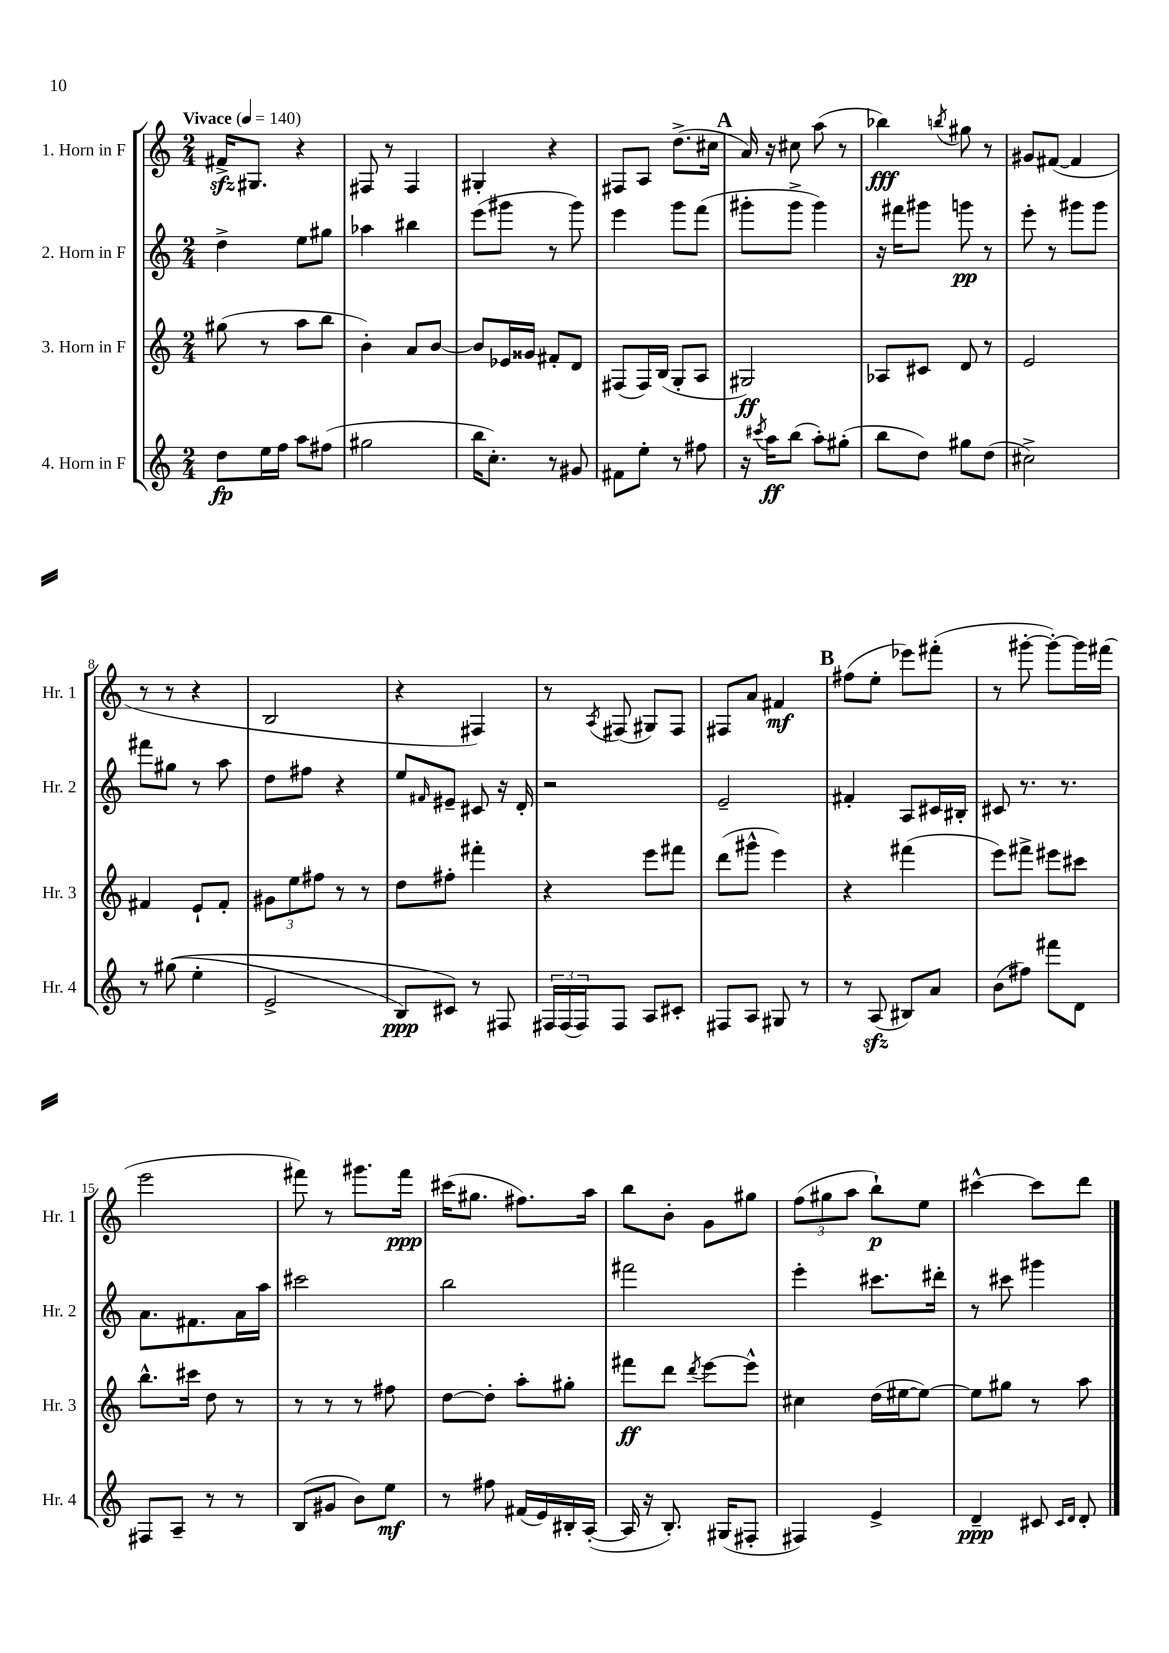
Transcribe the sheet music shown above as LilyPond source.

<<
\new StaffGroup <<
\new Staff = "s0" \with { instrumentName = "1. Horn in F" shortInstrumentName = "Hr. 1" } {
    \clef treble \key c \major \numericTimeSignature \time 2/4 \tempo "Vivace" 4 = 140
    fis'16->\sfz gis8. r4 |
    fis8 r8 fis4 |
    gis4-. r4 |
    fis8 a8 d''8.->( cis''16 |
    \mark \markup { \bold "A" } a'16) r16 cis''8 a''8( r8 |
    bes''4\fff) \acciaccatura { b''8 } gis''8 r8 |
    gis'8 fis'8~( fis'4 |
    r8 r8 r4 |
    b2 |
    r4 fis4) |
    r8 \acciaccatura { a8 } fis8( gis8) fis8 |
    fis8 a'8 fis'4\mf |
    \mark \markup { \bold "B" } fis''8( e''8-. ees'''8) fis'''8-.( |
    r8 gis'''8~-. gis'''8~-.) gis'''16 fis'''16( |
    e'''2 |
    fis'''8) r8 gis'''8. fis'''16\ppp |
    cis'''16( gis''8. fis''8.) a''16 |
    b''8 b'8-. g'8 gis''8 |
    \tuplet 3/2 { f''8( gis''8 a''8 } b''8-!\p) e''8 |
    cis'''4~-^ cis'''8 d'''8 \bar "|." |
}
\new Staff = "s1" \with { instrumentName = "2. Horn in F" shortInstrumentName = "Hr. 2" } {
    \clef treble \key c \major \numericTimeSignature \time 2/4
    d''4-> e''8 gis''8 |
    aes''4 bis''4 |
    e'''8( gis'''8 r8 gis'''8) |
    e'''4 g'''8 f'''8( |
    \mark \markup { \bold "A" } gis'''8-. gis'''8-> gis'''4) |
    r16 fis'''16 gis'''8 g'''8\pp r8 |
    e'''8-. r8 gis'''8 gis'''8 |
    fis'''8 gis''8 r8 a''8 |
    d''8 fis''8 r4 |
    e''8 \grace { fis'16 } eis'8-- cis'8 r16 d'16-. |
    r2 |
    e'2-- |
    \mark \markup { \bold "B" } fis'4-. a8 cis'16 bis16-. |
    cis'8 r8. r8. |
    a'8. fis'8. a'16 a''16 |
    cis'''2 |
    b''2 |
    fis'''2 |
    e'''4-. cis'''8. dis'''16-. |
    r8 cis'''8 gis'''4 \bar "|." |
}
\new Staff = "s2" \with { instrumentName = "3. Horn in F" shortInstrumentName = "Hr. 3" } {
    \clef treble \key c \major \numericTimeSignature \time 2/4
    gis''8( r8 a''8 b''8 |
    b'4-.) a'8 b'8~ |
    b'8 ees'16 gisis'16 fis'8-. d'8 |
    fis8( fis16) b16( g8-. a8 |
    \mark \markup { \bold "A" } gis2\ff) |
    aes8 cis'8 d'8 r8 |
    e'2 |
    fis'4 e'8-! fis'8-. |
    \tuplet 3/2 { gis'8 e''8 fis''8 } r8 r8 |
    d''8 fis''8-. fis'''4-. |
    r4 e'''8 fis'''8 |
    d'''8( gis'''8-^ e'''4) |
    \mark \markup { \bold "B" } r4 fis'''4( |
    e'''8) fis'''8-> eis'''8 cis'''8 |
    b''8.-^ cis'''16 d''8 r8 |
    r8 r8 r8 fis''8 |
    d''8~ d''8-. a''8-. gis''8-. |
    fis'''8\ff d'''8 \acciaccatura { d'''8 } e'''8~ e'''8-^ |
    cis''4 d''16( eis''16~ eis''8~) |
    eis''8 gis''8 r8 a''8 \bar "|." |
}
\new Staff = "s3" \with { instrumentName = "4. Horn in F" shortInstrumentName = "Hr. 4" } {
    \clef treble \key c \major \numericTimeSignature \time 2/4
    d''8\fp e''16 f''16 a''8 fis''8( |
    gis''2 |
    b''16 c''8.-.) r8 gis'8 |
    fis'8 e''8-. r8 fis''8 |
    \mark \markup { \bold "A" } r16 \acciaccatura { cis'''8 } a''16\ff b''8( a''8-.) gis''8-.( |
    b''8 d''8) gis''8 d''8( |
    cis''2->) |
    r8 gis''8(\( e''4-. |
    e'2-> |
    b8\ppp) cis'8\) r8 fis8 |
    \tuplet 3/2 { fis16 fis16( fis16) } fis8 a8 cis'8-. |
    fis8 a8 gis8 r8 |
    \mark \markup { \bold "B" } r8 a8\sfz( bis8) a'8 |
    b'8( fis''8) fis'''8 d'8 |
    fis8 a8-- r8 r8 |
    b8( gis'8 b'8) e''8\mf |
    r8 fis''8 fis'16( e'16) bis16-. a16~-.( |
    a16 r16 b8.-.) gis16( fis8-. |
    fis4) e'4-> |
    d'4--\ppp cis'8 \grace { cis'16 d'16 } d'8-. \bar "|." |
}
>>
>>
